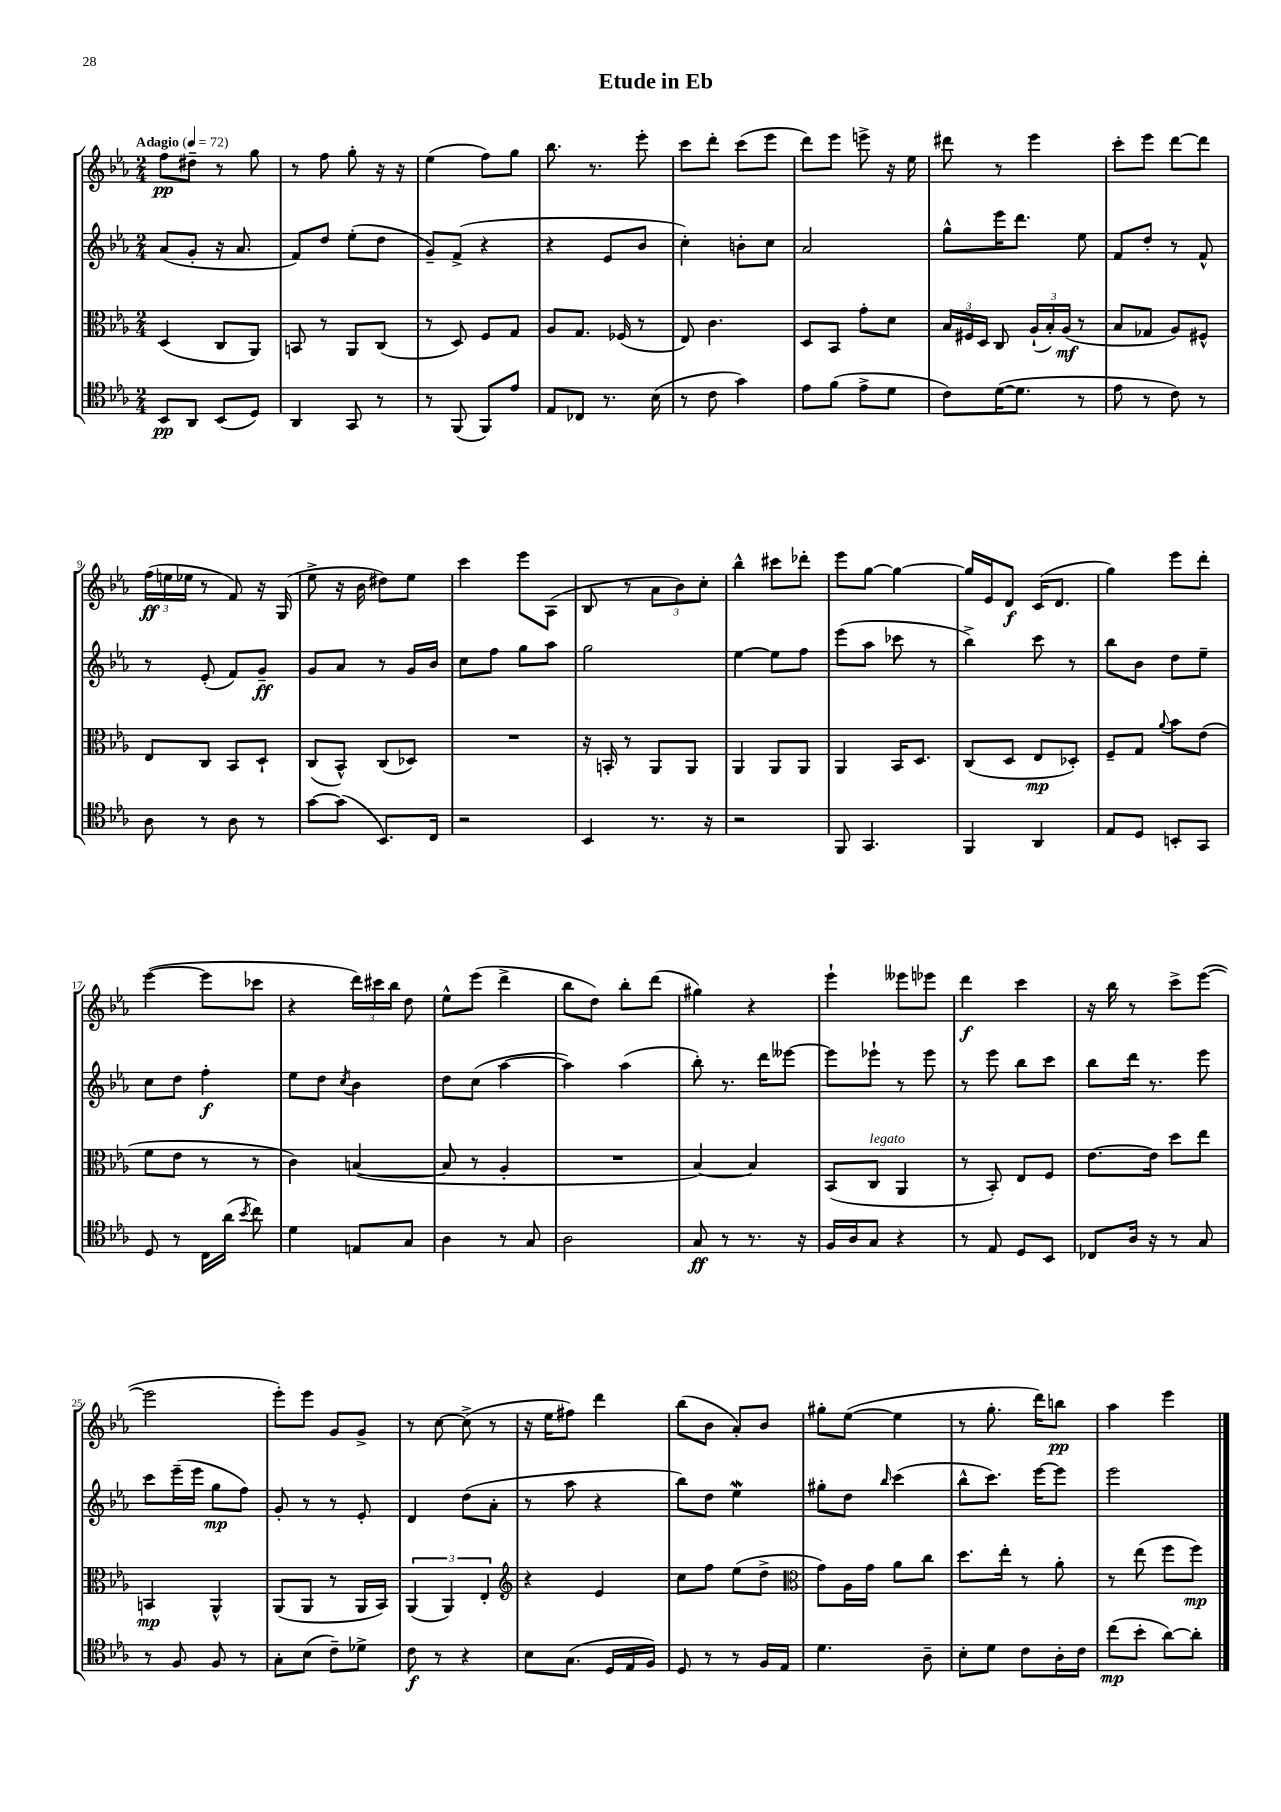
\header { title = "Etude in Eb" }
<<
\new StaffGroup <<
\new Staff = "s0" {
    \clef treble \key ees \major \numericTimeSignature \time 2/4 \tempo "Adagio" 4 = 72
    \autoBeamOff f''8[\pp dis''8]-- r8 g''8 |
    r8 f''8 g''8-. r16 r16 |
    ees''4( f''8[) g''8] |
    bes''8. r8. ees'''8-. |
    c'''8[ d'''8]-. c'''8[( ees'''8] |
    d'''8[) ees'''8] e'''8-> r16 ees''16 |
    dis'''8 r8 ees'''4 |
    c'''8[-. ees'''8] d'''8[~ d'''8] |
    \tuplet 3/2 { f''16[\ff( e''16 ees''16] } r8 f'8) r16 g16( |
    ees''8-> r16 bes'16 dis''8[) ees''8] |
    c'''4 ees'''8[ aes8]( |
    bes8 r8 \tuplet 3/2 { aes'8[ bes'8) c''8]-. } |
    bes''4-^ cis'''8[ des'''8]-. |
    ees'''8[ g''8]~ g''4~ |
    g''16[ ees'16 d'8]\f c'16[( d'8.] |
    g''4) ees'''8[ d'''8]-. |
    ees'''4~( ees'''8[ ces'''8] |
    r4 \tuplet 3/2 { d'''16[) cis'''16 bes''16] } d''8 |
    ees''8[-^ ees'''8]( d'''4-> |
    bes''8[ d''8]) bes''8[-. d'''8]( |
    gis''4) r4 |
    ees'''4-! eeses'''8[ ees'''8] |
    d'''4\f c'''4 |
    r16 bes''16 r8 c'''8[-> ees'''8]~( |
    ees'''2 |
    ees'''8[-.) ees'''8] g'8[ g'8]-> |
    r8 c''8~ c''8->( r8 |
    r16 ees''16[ fis''8]) d'''4 |
    bes''8[( bes'8] aes'8[-.) bes'8] |
    gis''8[-. ees''8]~( ees''4 |
    r8 g''8.-. d'''16[) b''8]\pp |
    aes''4 ees'''4 \bar "|." |
}
\new Staff = "s1" {
    \clef treble \key ees \major \numericTimeSignature \time 2/4
    \autoBeamOff aes'8[( g'8]-. r16 aes'8. |
    f'8[) d''8] ees''8[-.( d''8] |
    g'8[--) f'8]->( r4 |
    r4 ees'8[ bes'8] |
    c''4-.) b'8[-. c''8] |
    aes'2 |
    g''8[-^ ees'''16 d'''8.] ees''8 |
    f'8[ d''8]-. r8 f'8-^ |
    r8 ees'8-.( f'8[) g'8]--\ff |
    g'8[ aes'8] r8 g'16[ bes'16] |
    c''8[ f''8] g''8[ aes''8] |
    g''2 |
    ees''4~ ees''8[ f''8] |
    ees'''8[( aes''8] ces'''8 r8 |
    bes''4->) c'''8 r8 |
    bes''8[ bes'8] d''8[ ees''8]-- |
    c''8[ d''8] f''4-.\f |
    ees''8[ d''8] \acciaccatura { c''8 } bes'4 |
    d''8[ c''8]( aes''4~ |
    aes''4) aes''4( |
    bes''8-.) r8. d'''16[ eeses'''8]~ |
    eeses'''8[ ees'''8]-! r8 ees'''8 |
    r8 ees'''8 bes''8[ c'''8] |
    bes''8[ d'''16] r8. ees'''8 |
    c'''8[ ees'''16--( ees'''16] g''8[\mp f''8]) |
    g'8-. r8 r8 ees'8-. |
    d'4 d''8[( aes'8]-. |
    r8 aes''8 r4 |
    bes''8[) d''8] ees''4\mordent |
    gis''8[-. d''8] \grace { bes''16 } c'''4( |
    bes''8[-^ c'''8.]) ees'''16[~ ees'''8] |
    ees'''2 \bar "|." |
}
\new Staff = "s2" {
    \clef alto \key ees \major \numericTimeSignature \time 2/4
    \autoBeamOff d4( c8[ aes,8]) |
    b,8 r8 aes,8[ c8]( |
    r8 d8) f8[ g8] |
    aes8[ g8.] fes16( r8 |
    ees8) c'4. |
    d8[ bes,8] g'8[-. d'8] |
    \tuplet 3/2 { bes16[ fis16 d16] } c8 \tuplet 3/2 { aes16[-!( bes16-.) aes16]\mf( } r8 |
    bes8[ ges8] aes8[) fis8]-^ |
    ees8[ c8] bes,8[ d8]-! |
    c8[( bes,8]-^) c8[( des8]) |
    R2 |
    r16 b,16-. r8 aes,8[ aes,8] |
    aes,4 aes,8[ aes,8] |
    aes,4 bes,16[ d8.] |
    c8[( d8] ees8[\mp des8]-.) |
    f8[-- g8] \appoggiatura { aes'8 } bes'8[ ees'8]( |
    f'8[ ees'8] r8 r8 |
    c'4) b4~( |
    b8 r8 aes4-. |
    R2 |
    bes4~) bes4 |
    bes,8[( c8]^\markup { \italic "legato" } aes,4 |
    r8 bes,8-.) ees8[ f8] |
    ees'8.[~ ees'16] d''8[ ees''8] |
    b,4\mp aes,4-^ |
    aes,8[( aes,8] r8 aes,16[ bes,16]) |
    \tuplet 3/2 { aes,4( aes,4) ees4-. } |
    \clef treble r4 ees'4 |
    c''8[ f''8] ees''8[( d''8]-> |
    \clef alto g'8[) aes16 g'16] aes'8[ c''8] |
    d''8.[ ees''16]-. r8 aes'8-. |
    r8 ees''8( f''8[ f''8]\mp) \bar "|." |
}
\new Staff = "s3" {
    \clef tenor \key ees \major \numericTimeSignature \time 2/4
    \autoBeamOff bes,8[\pp aes,8] bes,8[( d8]) |
    aes,4 g,8 r8 |
    r8 f,8( f,8[) ees'8] |
    ees8[ ces8] r8. bes16( |
    r8 c'8 g'4) |
    ees'8[ f'8]( ees'8[-> d'8] |
    c'8[) d'16~( d'8.] r8 |
    ees'8 r8 c'8) r8 |
    aes8 r8 aes8 r8 |
    g'8[~ g'8]( bes,8.[) c16] |
    r2 |
    bes,4 r8. r16 |
    r2 |
    f,8 g,4. |
    f,4 aes,4 |
    ees8[ d8] b,8[-. g,8] |
    d8 r8 c16[ aes'16]( \acciaccatura { bes'8 } c''8) |
    d'4 e8[ g8] |
    aes4 r8 g8 |
    aes2 |
    g8\ff r8 r8. r16 |
    f16[ aes16 g8] r4 |
    r8 ees8 d8[ bes,8] |
    ces8[ aes16] r16 r8 g8 |
    r8 f8 f8 r8 |
    g8[-. bes8]( c'8[--) des'8]-> |
    c'8\f r8 r4 |
    bes8[ g8.]( d16[ ees16 f16]) |
    d8 r8 r8 f16[ ees16] |
    d'4. aes8-- |
    bes8[-. d'8] c'8[ aes16-. c'16] |
    c''8[\mp( bes'8]-. aes'8[~) aes'8]-. \bar "|." |
}
>>
>>
